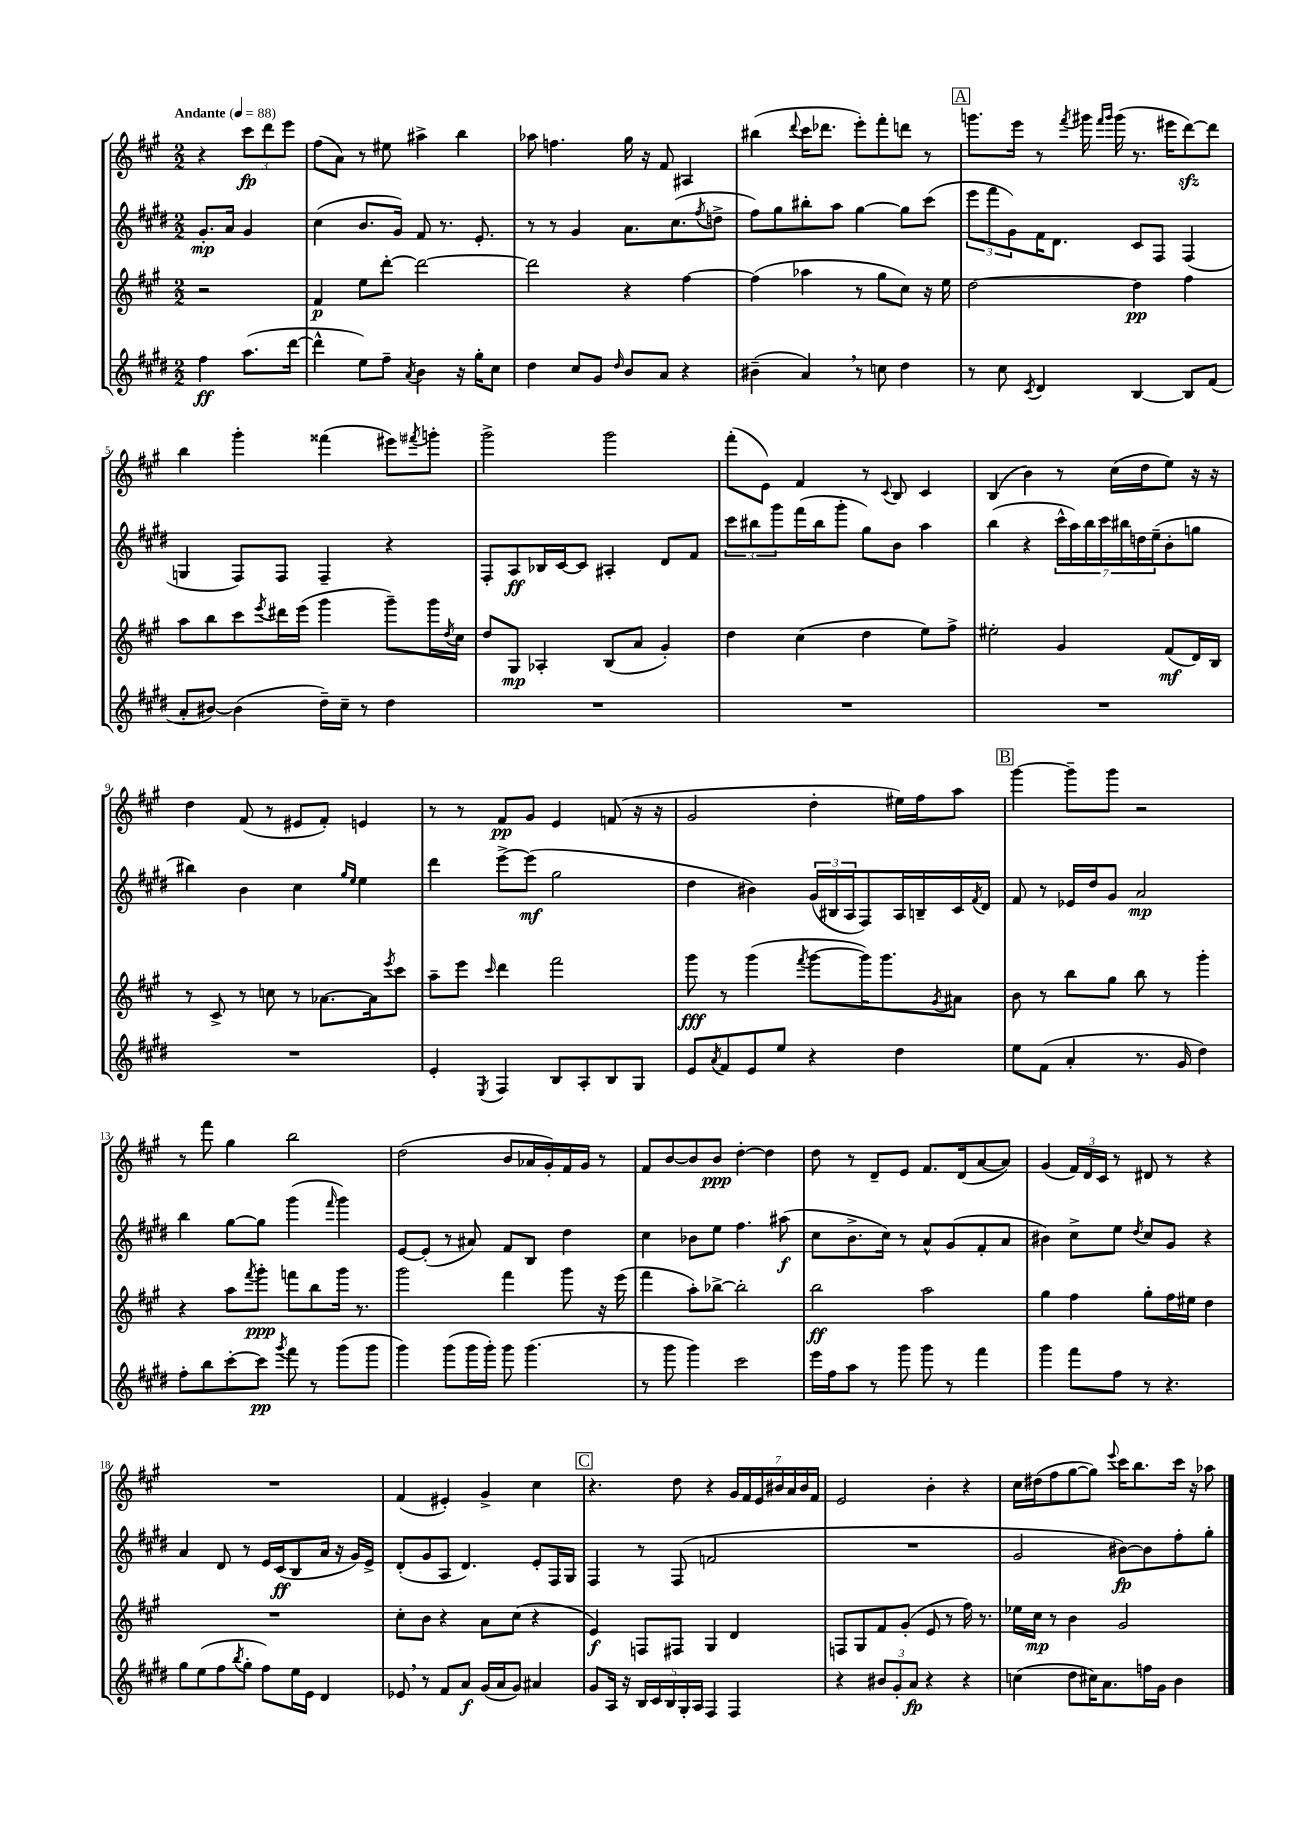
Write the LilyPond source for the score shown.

<<
\new StaffGroup <<
\new Staff = "s0" {
    \clef treble \key a \major \numericTimeSignature \time 2/2 \partial 2 \tempo "Andante" 4 = 88
    r4 \tuplet 3/2 { cis'''8\fp d'''8 e'''8 } |
    fis''8( a'8) r8 eis''8 ais''4-> b''4 |
    aes''8 f''4. gis''16 r16 fis'8 ais4 |
    bis''4( \appoggiatura { d'''8 } cis'''16 des'''8. e'''8-.) fis'''8-. d'''8 r8 |
    \mark \markup { \box "A" } g'''8. e'''16 r8 \acciaccatura { fis'''8 } gis'''16 \grace { fis'''16 gis'''16 } gis'''16( r8. eis'''16 d'''8~\sfz) d'''8 |
    b''4 gis'''4-. fisis'''4( eis'''8) \acciaccatura { fis'''8 } g'''8-. |
    gis'''2-> gis'''2 |
    fis'''8-.( e'8) fis'4 r8 \appoggiatura { cis'8 } b8 cis'4 |
    b4( b'4) r8 cis''16( d''16 e''8) r16 r16 |
    d''4 fis'8( r8 eis'8 fis'8-.) e'4 |
    r8 r8 fis'8\pp gis'8 e'4 f'8( r16 r16 |
    gis'2 d''4-. eis''16) fis''16 a''8 |
    \mark \markup { \box "B" } gis'''4~ gis'''8-- gis'''8 r2 |
    r8 fis'''8 gis''4 b''2 |
    d''2( b'8 aes'16 gis'16-.) fis'16 gis'16 r8 |
    fis'8 b'8~ b'8 b'8\ppp d''4~-. d''4 |
    d''8 r8 d'8-- e'8 fis'8. d'16( a'8~ a'8) |
    gis'4( \tuplet 3/2 { fis'16) d'16 cis'16 } r8 dis'8 r8 r4 |
    R1 |
    fis'4( eis'4-.) gis'4-> cis''4 |
    \mark \markup { \box "C" } r4. d''8 r4 \tuplet 7/4 { gis'16 fis'16 e'16 bis'16 a'16 bis'16 fis'16 } |
    e'2 b'4-. r4 |
    cis''16 dis''16( fis''8 gis''8~ gis''8) \appoggiatura { e'''8 } cis'''16 b''8. cis'''16 r16 aes''8 \bar "|." |
}
\new Staff = "s1" {
    \clef treble \key e \major \numericTimeSignature \time 2/2 \partial 2
    gis'8.-.\mp a'16 gis'4 |
    cis''4( b'8. gis'16) fis'8 r8. e'8.-. |
    r8 r8 gis'4 a'8. cis''8.( \acciaccatura { fis''8 } d''8-> |
    fis''8) gis''8 bis''8-. a''8 gis''4~ gis''8 cis'''8( |
    \mark \markup { \box "A" } \tuplet 3/2 { e'''8 fis'''8 gis'8) } fis'16 dis'8. cis'8 fis8 fis4( |
    g4 fis8) fis8 fis4-- r4 |
    fis8-. a8\ff bes16 cis'16~ cis'8 ais4-. dis'8 fis'8 |
    \tuplet 3/2 { cis'''8 bis''8 gis'''8 } fis'''16( bis''16 gis'''8-. gis''8) b'8 a''4 |
    b''4( r4 \tuplet 7/4 { cis'''16-^ a''16) b''16 cis'''16 bis''16 d''16 e''16--( } b'8-. g''8 |
    bis''4) b'4 cis''4 \grace { gis''16 e''16 } e''4 |
    dis'''4 e'''8~-> e'''8\mf( gis''2 |
    dis''4 bis'4) \tuplet 3/2 { gis'16( bis16 a16 } fis8) a16 b16-- cis'16 \acciaccatura { fis'8 } dis'16 |
    \mark \markup { \box "B" } fis'8 r8 ees'16 dis''16 gis'8 a'2\mp |
    b''4 gis''8~ gis''8 gis'''4( \grace { fis'''16 } gis'''4) |
    e'8~ e'8-.( r8 ais'8) fis'8 b8 dis''4 |
    cis''4 bes'8 e''8 fis''4. ais''8\f( |
    cis''8 b'8.-> cis''16) r8 a'8-^ gis'8( fis'8-. a'8 |
    bis'4) cis''8-> e''8 \acciaccatura { dis''8 } cis''8 gis'8 r4 |
    a'4 dis'8 r8 e'16 cis'16\ff( b8 a'16 r16 gis'16) e'16-> |
    dis'8-.( gis'8 a8 dis'4.) e'8-. fis16 gis16 |
    \mark \markup { \box "C" } fis4 r8 fis8( f'2 |
    R1 |
    gis'2 bis'8~\fp) bis'8 fis''8-. gis''8-. \bar "|." |
}
\new Staff = "s2" {
    \clef treble \key a \major \numericTimeSignature \time 2/2 \partial 2
    r2 |
    fis'4\p e''8 d'''8~-. d'''2~ |
    d'''2 r4 fis''4~ |
    fis''4( aes''4 r8 gis''8 cis''8) r16 e''16 |
    \mark \markup { \box "A" } d''2~ d''4\pp fis''4 |
    a''8 b''8 cis'''8 \acciaccatura { e'''8 } dis'''16 e'''16( gis'''4 gis'''8--) gis'''16 \acciaccatura { d''8 } cis''16 |
    d''8 gis8\mp aes4-. b8( a'8 gis'4-.) |
    d''4 cis''4( d''4 e''8) fis''8-> |
    eis''2-. gis'4 fis'8\mf( d'16) b16 |
    r8 cis'8-> r8 c''8 r8 aes'8.~ aes'16 \acciaccatura { e'''8 } cis'''8 |
    a''8-- e'''8 \grace { cis'''16 } d'''4 fis'''2 |
    gis'''8\fff r8 gis'''4( \acciaccatura { fis'''8 } gis'''8~ gis'''16) gis'''8. \acciaccatura { gis'8 } ais'8 |
    \mark \markup { \box "B" } b'8 r8 b''8 gis''8 b''8 r8 gis'''4-. |
    r4 a''8 \acciaccatura { fis'''8 } gis'''8-.\ppp f'''8 b''8 gis'''16 r8. |
    gis'''2 fis'''4 gis'''8 r16 e'''16( |
    fis'''4 a''8-.) bes''8~-> bes''2-. |
    b''2\ff a''2 |
    gis''4 fis''4 gis''8-. fis''16 eis''16 d''4 |
    R1 |
    cis''8-. b'8 r4 a'8 cis''8( r4 |
    \mark \markup { \box "C" } e'4\f) f8 fis8 gis4 d'4 |
    f8 gis8 fis'8 gis'8-.( e'8 r8 fis''16) r8. |
    ees''16 cis''16\mp r8 b'4 gis'2 \bar "|." |
}
\new Staff = "s3" {
    \clef treble \key e \major \numericTimeSignature \time 2/2 \partial 2
    fis''4\ff a''8.( dis'''16~ |
    dis'''4-^ e''8) fis''8-- \acciaccatura { a'8 } b'4 r16 gis''16-. cis''8 |
    dis''4 cis''8 gis'8 \grace { dis''16 } b'8 a'8 r4 |
    bis'4--( a'4) \breathe r8 c''8 dis''4 |
    \mark \markup { \box "A" } r8 cis''8 \acciaccatura { cis'8 } dis'4 b4~ b8 fis'8( |
    a'8-. bis'8~) bis'4( dis''16--) cis''16-- r8 dis''4 |
    R1 |
    R1 |
    R1 |
    R1 |
    e'4-. \acciaccatura { e8 } fis4 b8 a8-. b8 gis8 |
    e'8 \acciaccatura { a'8 } fis'8 e'8 e''8 r4 dis''4 |
    \mark \markup { \box "B" } e''8 fis'8( a'4-. r8. gis'16 dis''4) |
    fis''8-. b''8 cis'''8~-. cis'''8\pp \acciaccatura { gis'''8 } fis'''8 r8 gis'''8( gis'''8 |
    gis'''4) gis'''8( gis'''16 gis'''16-.) gis'''8 gis'''4.( |
    r8 gis'''8 gis'''4) cis'''2 |
    e'''16 fis''16 a''8 r8 gis'''8 gis'''8 r8 fis'''4 |
    gis'''4 fis'''8 fis''8 r8 r4. |
    gis''8 e''8( fis''8 \acciaccatura { b''8 } gis''8-. fis''8) e''16 e'16 dis'4 |
    ees'8 \breathe r8 fis'8 a'8\f gis'16( a'16 gis'8) ais'4 |
    \mark \markup { \box "C" } gis'8 a16 r16 \tuplet 5/4 { b16 cis'16 b16 gis16-. a16 } fis4 fis4 |
    r4 \tuplet 3/2 { bis'8 gis'8-. a'8\fp } r4 r4 |
    c''4( dis''8 cis''16) a'8. f''16 gis'16 b'4 \bar "|." |
}
>>
>>
